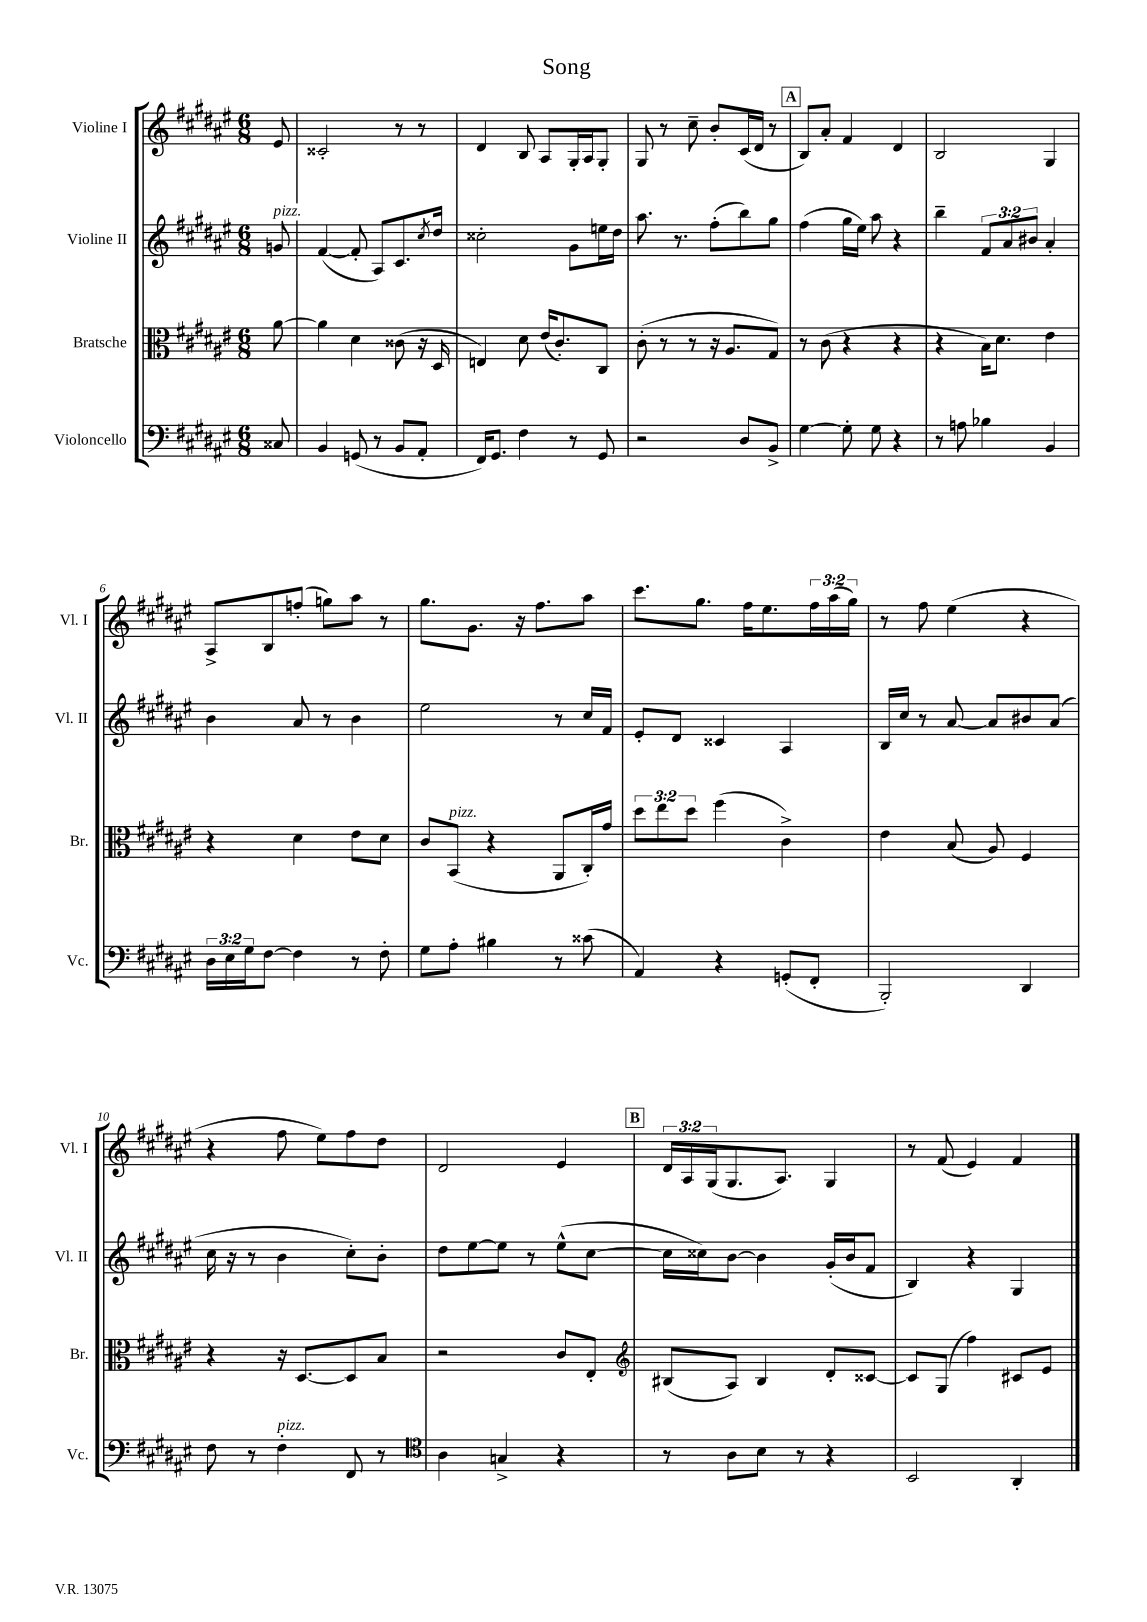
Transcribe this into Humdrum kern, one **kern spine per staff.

**kern	**kern	**kern	**kern
*staff4	*staff3	*staff2	*staff1
*clefF4	*clefC3	*clefG2	*clefG2
*k[f#c#g#d#a#e#]	*k[f#c#g#d#a#e#]	*k[f#c#g#d#a#e#]	*k[f#c#g#d#a#e#]
*M6/8	*M6/8	*M6/8	*M6/8
8C##	[8a#	8g	8e#
=	=	=	=
4BB	4a#]	([4f#	2c##'
(8GG	4d#	8f#']	.
8r	.	8A#)	.
8BB	(8c##	8.c#	8r
8AA#'	16r	.	8r
.	.	8qcc#	.
.	16D#	16dd#	.
=	=	=	=
16FF#)	4E)	2cc##'	4d#
8.GG#	.	.	.
4F#	8d#	.	8B
.	(16e#	.	8A#
.	8.c#')	.	.
8r	.	8g#	16G#'
.	.	.	16A#
8GG#	8C#	16ee	8G#'
.	.	16dd#	.
=	=	=	=
2r	(8c#'	8.aa#	8G#
.	8r	.	8r
.	.	8.r	.
.	8r	.	8cc#~
.	16r	(8ff#'	8b'
.	8.A#	.	.
8D#	.	8bb)	(16c#
.	.	.	16d#
8BB^	8G#)	8gg#	8r
=	=	=	=
[4G#	8r	(4ff#	8B)
.	(8c#	.	8a#'
8G#']	4r	16gg#	4f#
.	.	16ee#)	.
8G#	.	8aa#	.
4r	4r	4r	4d#
=	=	=	=
8r	4r	4bb~	2B
8A	.	.	.
4B-	16B)	12f#	.
.	8.d#	.	.
.	.	12a#	.
.	.	12b#	.
4BB	4e#	4a#'	4G#
=	=	=	=
24D#	4r	4b	8A#^
24E#	.	.	.
24G#	.	.	.
[8F#	.	.	8B
4F#]	4d#	8a#	(8ff'
.	.	8r	8gg)
8r	8e#	4b	8aa#
8F#'	8d#	.	8r
=	=	=	=
8G#	8c#	2ee#	8.gg#
8A#'	(8BB	.	.
.	.	.	8.g#
4B#	4r	.	.
.	.	.	16r
.	.	.	8.ff#
8r	8AA#	8r	.
(8c##	16C#')	16cc#	8aa#
.	16g#	16f#	.
=	=	=	=
4AA#)	12dd#	8e#'	8.ccc#
.	12ee#	.	.
.	.	8d#	.
.	12dd#	.	.
.	.	.	8.gg#
4r	(4ff#	4c##	.
.	.	.	16ff#
.	.	.	8.ee#
(8GG'	4c#^)	4A#	.
8FF#'	.	.	24ff#
.	.	.	(24aa#
.	.	.	24gg#)
=	=	=	=
2BBB')	4e#	16B	8r
.	.	16cc#	.
.	.	8r	8ff#
.	(8B	[8a#	(4ee#
.	8A#)	8a#]	.
4DD#	4F#	8b#	4r
.	.	(8a#	.
=	=	=	=
8F#	4r	16cc#	4r
.	.	16r	.
8r	.	8r	.
4F#'	16r	4b	8ff#
.	[8.D#	.	.
.	.	.	8ee#)
8FF#	8D#]	8cc#')	8ff#
8r	8B	8b'	8dd#
=	=	=	=
*clefC4	*	*	*
4A#	2r	8dd#	2d#
.	.	[8ee#	.
4G^	.	8ee#]	.
.	.	8r	.
4r	8c#	(8ee#^^	4e#
.	8E#'	[8cc#	.
=	=	=	=
*	*clefG2	*	*
8r	(8B#	16cc#]	24d#
.	.	.	24A#
.	.	16cc##)	.
.	.	.	(24G#
8A#	8A#)	[8b	8.G#
8B	4B#	4b]	.
.	.	.	8.A#)
8r	.	.	.
4r	8d#'	(16g#'	4G#
.	.	16b	.
.	[8c##	8f#	.
=	=	=	=
2BB	8c##]	4B)	8r
.	(8G#	.	(8f#
.	4ff#)	4r	4e#)
4AA#'	8c#	4G#	4f#
.	8e#	.	.
==	==	==	==
*-	*-	*-	*-
